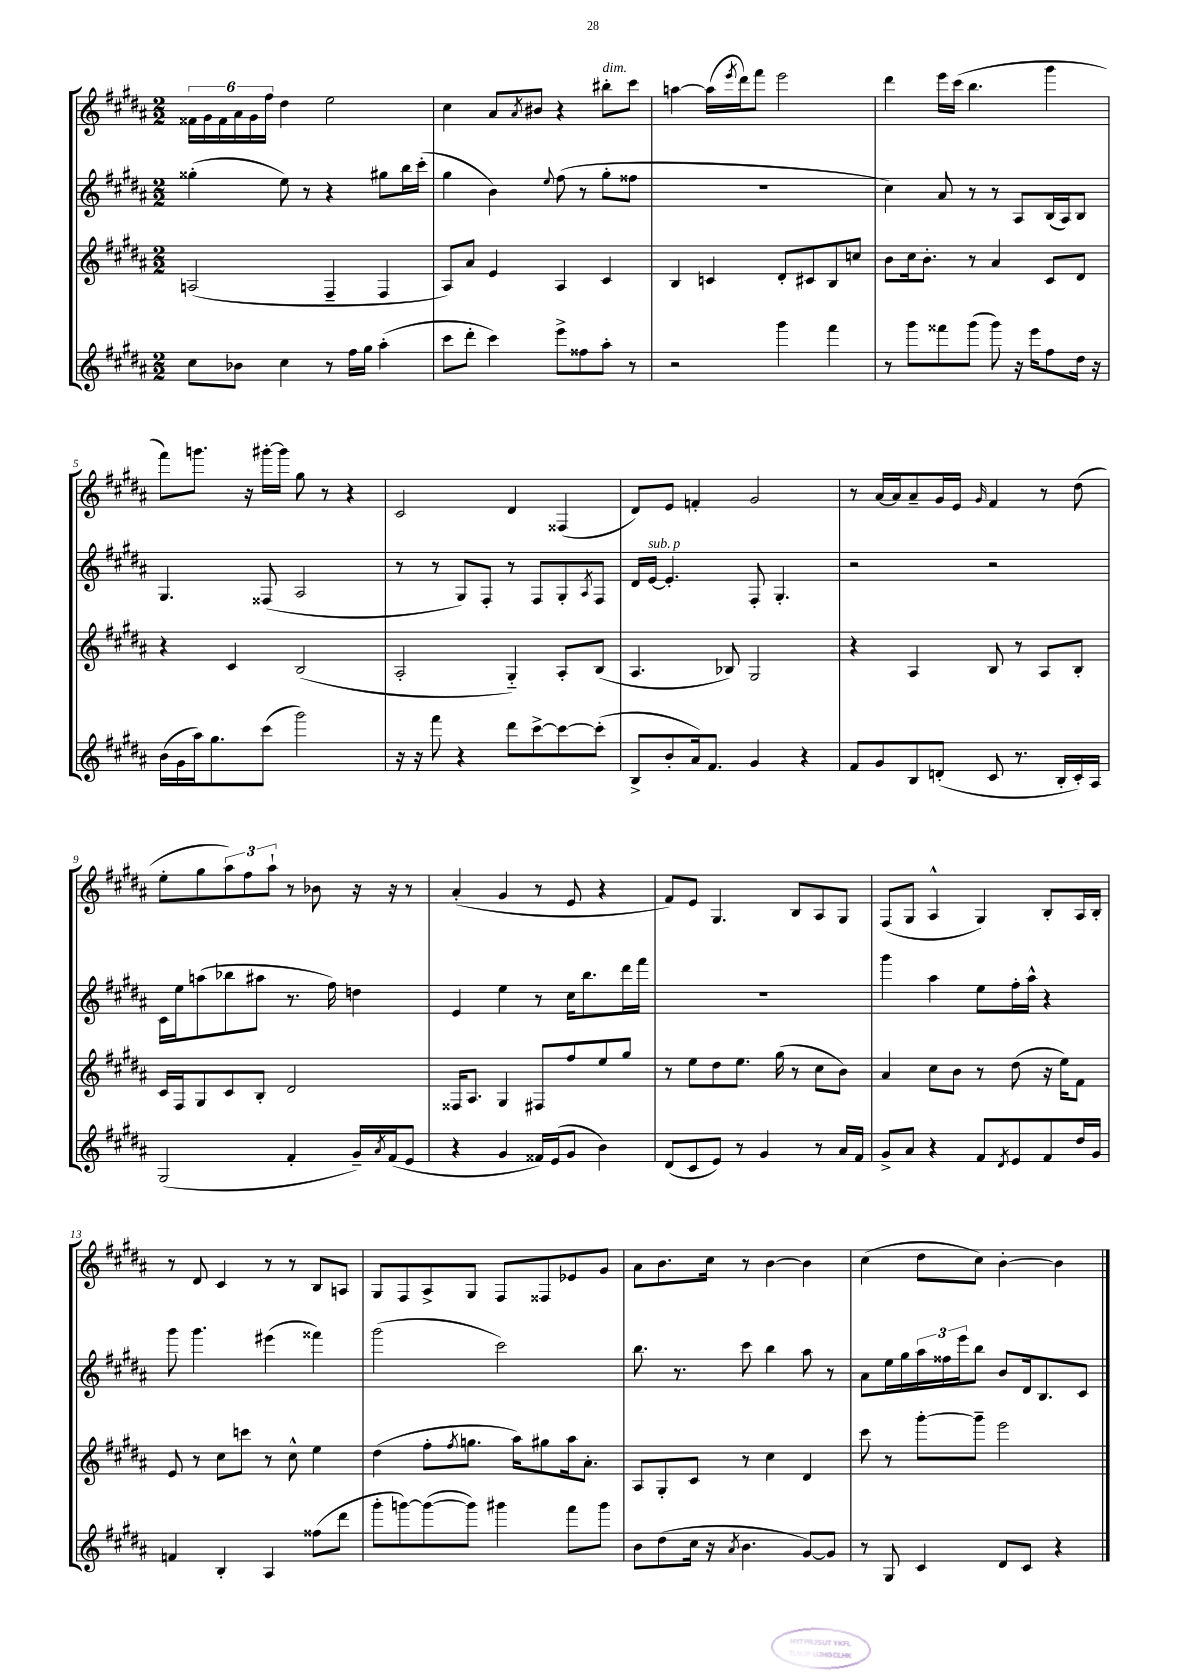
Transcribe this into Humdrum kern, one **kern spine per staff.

**kern	**kern	**kern	**kern
*part4	*part3	*part2	*part1
*staff4	*staff3	*staff2	*staff1
*clefG2	*clefG2	*clefG2	*clefG2
*k[f#c#g#d#a#]	*k[f#c#g#d#a#]	*k[f#c#g#d#a#]	*k[f#c#g#d#a#]
*M2/2	*M2/2	*M2/2	*M2/2
=1	=1	=1	=1
8cc#\L	(2An/	(4gg##X'\	24f##X\LL
.	.	.	24g#\
.	.	.	24f##\
8b-X\J	.	.	24a#\
.	.	.	24g#\
.	.	.	24ff#\JJ
4cc#\	.	8ee\)	4dd#\
.	.	8r	.
8r	4F#~/	4r	2ee\
16ff#\LL	.	.	.
16gg#\JJ	.	.	.
(4aa#'\	4F#/	8gg#X\L	.
.	.	16bb\L	.
.	.	(16ccc#'\JJ	.
=2	=2	=2	=2
8ccc#\L	8A#/L)	4gg#\	4cc#\
8ddd#'\J	8a#/J	.	.
4ccc#\)	4e/	4b\)	8a#/L
.	.	.	8qa#/
.	.	.	8b#X/J
.	.	8qqee/	.
8eee^\L	4A#/	(8ff#\	4r
8ff##X\	.	8r	.
!	!	!	!LO:TX:a:i:t=dim.
8aa#'\J	4c#/	8gg#'\L	8bb#X'\L
8r	.	8ff##X\J	8ccc#\J
=3	=3	=3	=3
2r	4B/	1r	[4aan\
.	4cn/	.	(16aa\LL]
.	.	.	8qeee/
.	.	.	16ddd#\J)
.	.	.	8fff#\J
4ggg#\	8d#'/L	.	2eee\
.	8c#X/	.	.
4fff#\	8B/	.	.
.	8ccn/J	.	.
=4	=4	=4	=4
8r	8b\L	4cc#\)	4ddd#\
8ggg#\L	16cc#\k	.	.
.	8.b'\J	.	.
8fff##X\	.	8a#/	16eee\LL
.	.	.	(16ccc#\JJ
(8ggg#\J	8r	8r	4.bb\
8ggg#\)	4a#/	8r	.
16r	.	8A#/L	.
16eee\KL	.	.	.
8ff#\	8c#/L	(16B/L	4ggg#\
.	.	16A#/J)	.
16dd#\Jk	8d#/J	8B/J	.
16r	.	.	.
!!LO:LB:g=z
=5	=5	=5	=5
(16b\LL	4r	4.G#/	8fff#\L)
16g#\	.	.	.
16aa#\J)	.	.	8.gggn\J
8.gg#\	.	.	.
.	4c#/	.	.
.	.	.	16r
(8ccc#\J	.	(8F##X/	[16ggg#X'\LL
.	.	.	16ggg#\JJ]
2ggg#\)	(2B/	2A#/	8gg#\
.	.	.	8r
.	.	.	4r
=6	=6	=6	=6
16r	2A#'/	8r	2c#/
16r	.	.	.
8fff#\	.	8r	.
4r	.	8G#/L)	.
.	.	8F#'/J	.
8ddd#\L	4G#/)	8r	4d#/
[8ccc#^\	.	8F#/L	.
8ccc#\_	8A#'/L	8G#'/	(4F##X/
.	.	8qA#/	.
(8ccc#'\J]	(8B/J	8F#/J	.
=7	=7	=7	=7
8B^/L	4.A#/	16d#/LL	8d#/L)
!	!	!LO:TX:a:i:t=sub. p	!
.	.	[16e/JJ	.
8b'/	.	4.e'/]	8e/J
16a#/k)	.	.	4fn'/
8.f#/J	.	.	.
.	8B-X/)	.	.
4g#/	2G#/	8F#'/	2g#/
.	.	4.G#'/	.
4r	.	.	.
=8	=8	=8	=8
8f#/L	4r	2r	8r
8g#/	.	.	[16a#/LL
.	.	.	16a#/J]
8B/	4A#/	.	8a#~/
(8dn'/J	.	.	16g#/L
.	.	.	16e/JJ
.	.	.	16qqg#/
8c#/	8B/	2r	4f#/
8.r	8r	.	.
.	8A#/L	.	8r
16B'/LL	.	.	.
16c#'/)	8B'/J	.	(8dd#\
16A#/JJ	.	.	.
!!LO:LB:g=z
=9	=9	=9	=9
(2G#/	16c#/LL	16c#\LL	8ee'\L
.	16F#/J	16ee\J	.
.	8G#/	(8aan\	8gg#\
.	8c#/	8bb-X\	12aa#\)
.	.	.	12ff#\
.	8B'/J	8aa#X\J	.
.	.	.	12aa#`\J
4f#'/	2d#/	8.r	8r
.	.	.	8b-X\
.	.	16ff#\)	.
16g#~/LL)	.	4ddn\	16r
8qa#/	.	.	.
(16f#/J	.	.	16r
8e/J	.	.	8r
=10	=10	=10	=10
4r	16F##X/KL	4e/	(4a#'/
.	8.A#/J	.	.
4g#/	4G#/	4ee\	4g#/
16f##X/LL)	8F#X/L	8r	8r
(16e/J	.	.	.
8g#/J	8ff#/	16cc#\KL	8e/
.	.	8.bb\	.
4b\)	8ee/	.	4r
.	8gg#/J	16ddd#\L	.
.	.	16fff#\JJ	.
=11	=11	=11	=11
(8d#/L	8r	1r	8f#/L)
8c#/	8ee\L	.	8e/J
8e/J)	8dd#\	.	4.G#/
8r	8.ee\J	.	.
4g#/	.	.	.
.	(16gg#\	.	.
.	8r	.	8B/L
8r	8cc#\L	.	8A#/
16a#/LL	8b\J)	.	8G#/J
16f#/JJ	.	.	.
=12	=12	=12	=12
8g#^/L	4a#/	4ggg#\	(8F#/L
8a#/J	.	.	8G#/J
4r	8cc#\L	4aa#\	4A#^^/
.	8b\J	.	.
8f#/L	8r	8ee\L	4G#/)
8qd#/	.	.	.
8e/	(8dd#\	16ff#'\L	.
.	.	16aa#^^\JJ	.
8f#/	16r	4r	8B'/L
.	16ee\KL)	.	.
16dd#/L	8f#\J	.	16A#/L
16g#/JJ	.	.	16B'/JJ
!!LO:LB:g=z
=13	=13	=13	=13
4fn/	8e/	8ggg#\	8r
.	8r	4.ggg#\	8d#/
4B'/	8cc#\L	.	4c#/
.	8cccn\J	.	.
4A#/	8r	(4eee#X\	8r
.	8cc#^^\	.	8r
(8ff##X\L	4ee\	4fff##X\)	8B/L
8ddd#\J	.	.	8An/J
=14	=14	=14	=14
8ggg#'\L	(4dd#\	(2ggg#\	8G#/L
[8gggn\)	.	.	8F#/
(8ggg\_	8ff#'\L	.	8A#^/
.	8qff#/	.	.
8ggg\J])	8.ggn\J	.	8G#/J
4ggg#X\	.	2ccc#\)	8F#/L
.	16aa#\KL)	.	.
.	8gg#X\	.	8F##X/
8fff#\L	16aa#\k	.	8e-X/
.	8.a#'\J	.	.
8ggg#\J	.	.	8g#/J
=15	=15	=15	=15
8b\L	8A#/L	8.bb\	8a#\L
(8dd#\	8G#'/	.	8.b\
.	.	8.r	.
16cc#\Jk	8c#/J	.	.
16r	.	.	16cc#\Jk
8qa#/	.	.	.
4.b\	8r	8ccc#\	8r
.	4cc#\	4bb\	[4b\
[8g#/L)	4d#/	8aa#\	4b\]
8g#/J]	.	8r	.
=16	=16	=16	=16
8r	8ccc#\	8a#\L	(4cc#\
8G#/	8r	16ee\L	.
.	.	16gg#\	.
4c#/	[8ggg#'\L	24aa#\	8dd#\L
.	.	24ff##X\	.
.	.	24eee\J	.
.	8ggg#~\J]	8bb\J	8cc#\J)
8d#/L	2eee\	8b/L	[4b'\
8c#/J	.	16d#/k	.
.	.	8.B/	.
4r	.	.	4b\]
.	.	8c#/J	.
==	==	==	==
*-	*-	*-	*-
